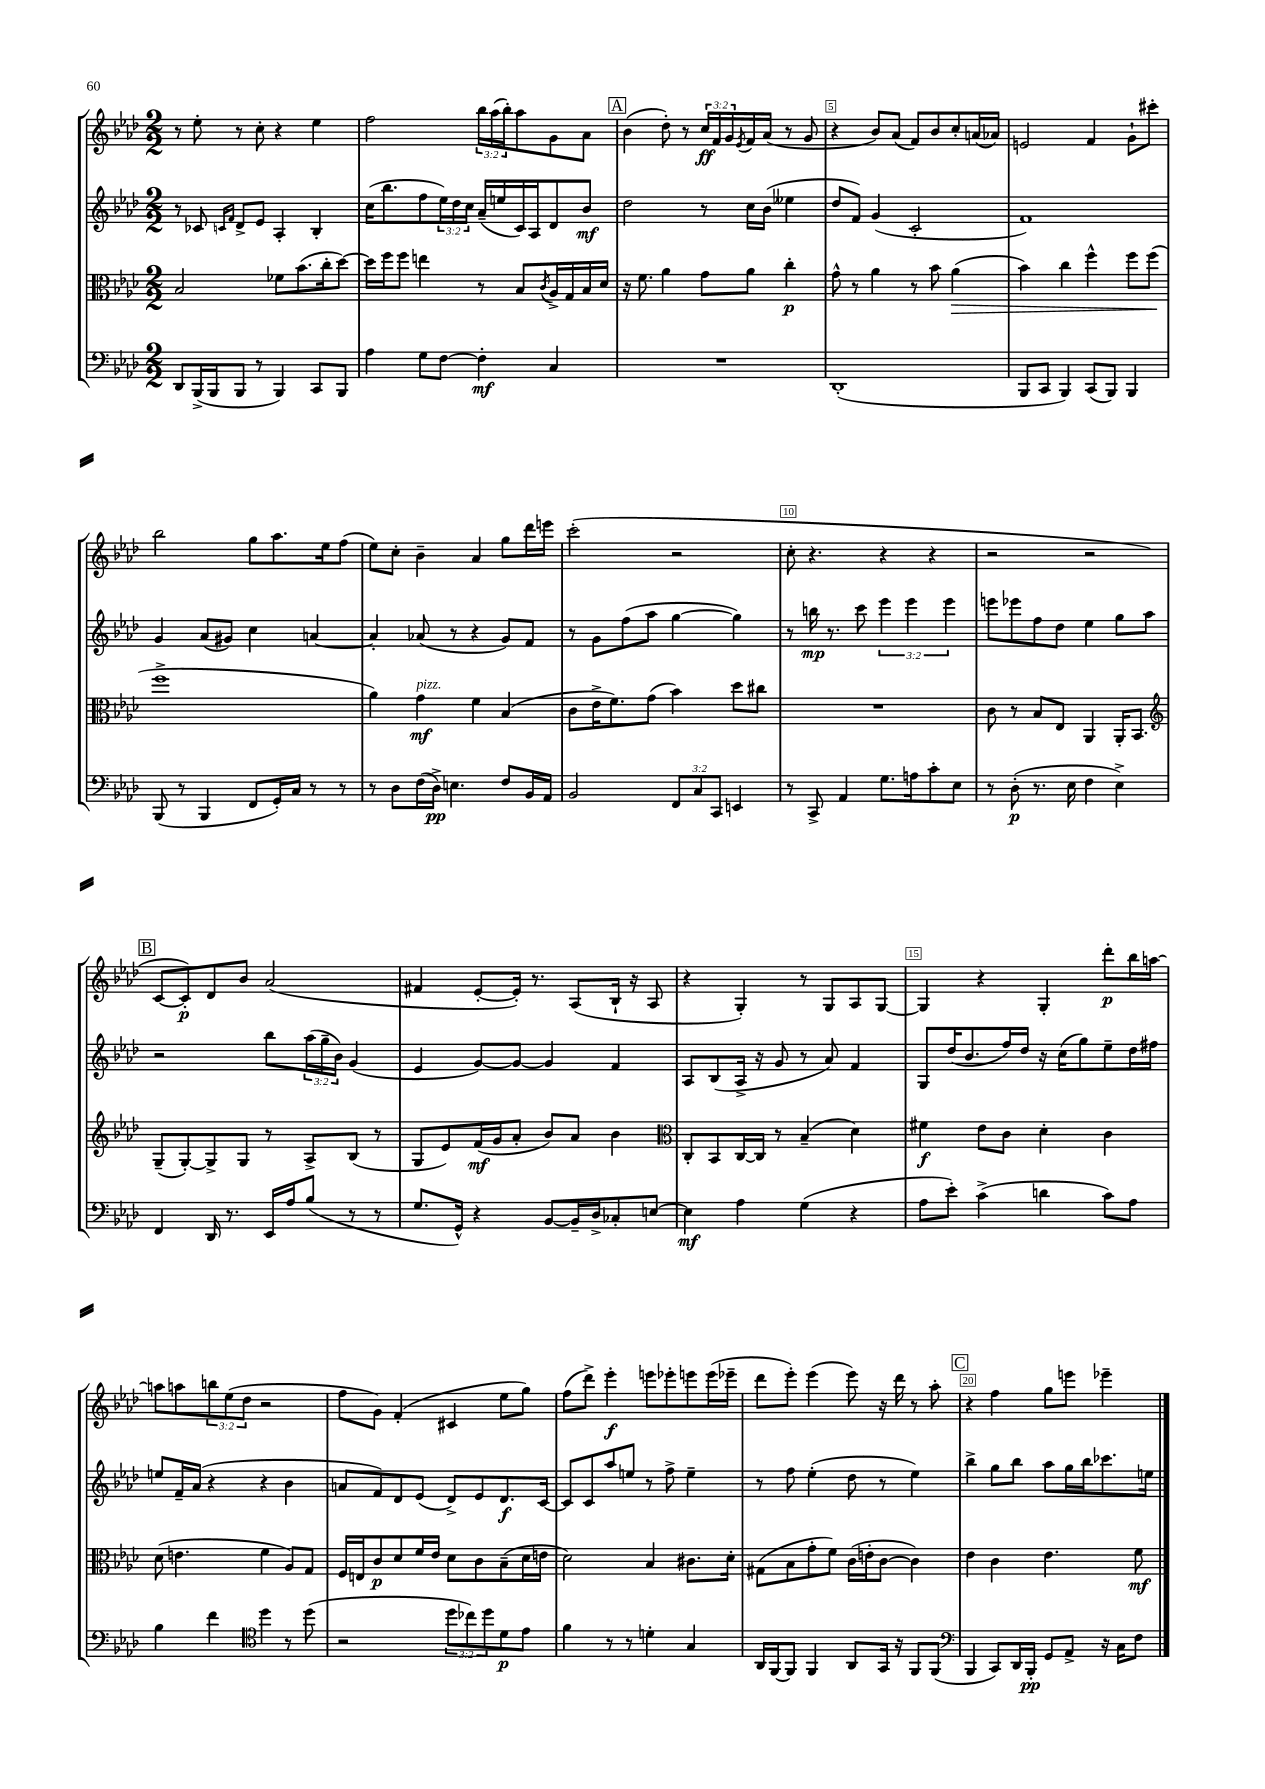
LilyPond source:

<<
\new StaffGroup <<
\new Staff = "s0" {
    \clef treble \key aes \major \numericTimeSignature \time 2/2 \override Staff.TupletNumber.text = #tuplet-number::calc-fraction-text
    r8 ees''8-. r8 c''8-. r4 ees''4 |
    f''2 \tuplet 3/2 { bes''16 aes''16( bes''16-.) } aes''8 g'8 aes'8 |
    \mark \markup { \box "A" } bes'4( des''8-.) r8 \tuplet 3/2 { c''16\ff f'16 g'16 } \acciaccatura { ees'8 } f'16 aes'16( r8 g'8 |
    r4 bes'8) aes'8( f'8) bes'8 c''8-. a'16( aes'16) |
    e'2 f'4 g'8-! cis'''8-. |
    bes''2 g''8 aes''8. ees''16 f''8( |
    ees''8) c''8-. bes'4-- aes'4 g''8 des'''16 e'''16 |
    c'''2-.( r2 |
    c''8-. r4. r4 r4 |
    r2 r2 |
    \mark \markup { \box "B" } c'8~ c'8-.\p) des'8 bes'8 aes'2( |
    fis'4 ees'8~-. ees'16-.) r8. aes8( bes16-! r16 aes8 |
    r4 g4-.) r8 g8 aes8 g8~ |
    g4 r4 g4-. des'''8-.\p bes''16 a''16~ |
    a''8 a''8 \tuplet 3/2 { b''8 ees''8( des''8 } r2 |
    f''8 g'8) f'4-.( cis'4 ees''8 g''8) |
    f''8( des'''8->) ees'''4-.\f e'''8 ees'''8-. e'''8 e'''16( ees'''16-- |
    des'''8 ees'''8-.) ees'''4( ees'''8) r16 des'''16 r8 aes''8-. |
    \mark \markup { \box "C" } r4 f''4 g''8 e'''8 ees'''4-- \bar "|." |
}
\new Staff = "s1" {
    \clef treble \key aes \major \numericTimeSignature \time 2/2 \override Staff.TupletNumber.text = #tuplet-number::calc-fraction-text
    r8 ces'8 \grace { c'16 f'16 } des'8-> ees'8 aes4-. bes4-. |
    c''16( bes''8. f''8 \tuplet 3/2 { ees''16) des''16 c''16 } aes'16--( e''16 c'16) aes16 des'8 bes'8\mf |
    \mark \markup { \box "A" } des''2 r8 c''16 bes'16( eeses''4 |
    des''8 f'8) g'4( c'2-. |
    f'1) |
    g'4 aes'8( gis'8) c''4 a'4~ |
    a'4-. aes'8( r8 r4 g'8) f'8 |
    r8 g'8 f''8( aes''8 g''4~ g''4) |
    r8 b''16\mp r8. c'''8 \tuplet 3/2 { ees'''4 ees'''4 ees'''4 } |
    e'''8 ees'''8 f''8 des''8 ees''4 g''8 aes''8 |
    \mark \markup { \box "B" } r2 bes''8 \tuplet 3/2 { aes''16( g''16-- bes'16) } g'4( |
    ees'4 g'8~) g'8~ g'4 f'4 |
    aes8 bes8( aes16-> r16 g'8 r8 aes'8) f'4 |
    g8 des''16( bes'8. f''16) des''16 r16 c''16( g''8) ees''8-- des''16 fis''16 |
    e''8 f'16-- aes'16( r4 r4 bes'4 |
    a'8 f'8) des'8 ees'8( des'8->) ees'8 des'8.\f c'16~ |
    c'8 c'8 aes''8 e''8 r8 f''8-> e''4-- |
    r8 f''8 ees''4-.( des''8 r8 ees''4) |
    \mark \markup { \box "C" } bes''4-> g''8 bes''8 aes''8 g''16 bes''16 ces'''8. e''16 \bar "|." |
}
\new Staff = "s2" {
    \clef alto \key aes \major \numericTimeSignature \time 2/2
    bes2 fes'8 bes'8.( c''16-. des''8~) |
    des''16 f''16 f''8 e''4 r8 bes8 \acciaccatura { c'8 } aes16-> g16 bes16 des'16 |
    \mark \markup { \box "A" } r16 f'8. aes'4 g'8 aes'8 c''4-.\p |
    g'8-^ r8 aes'4 r8 bes'8 aes'4\>( |
    bes'4) c''4 f''4-^ f''8 f''8\!( |
    f''1-> |
    aes'4) g'4\mf^\markup { \italic "pizz." } f'4 bes4( |
    c'8 ees'16-> f'8.) g'8( bes'4) des''8 cis''8 |
    R1 |
    c'8 r8 bes8 ees8 aes,4 aes,16-. bes,8. |
    \mark \markup { \box "B" } \clef treble g8--( g8~-.) g8-> g8 r8 aes8-> bes8( r8 |
    g8 ees'8) f'16\mf( g'16 aes'8-. bes'8) aes'8 bes'4 |
    \clef alto c8-. bes,8 c16~ c16 r8 bes4--( des'4) |
    fis'4\f ees'8 c'8 des'4-. c'4 |
    des'8( e'4. f'4 aes8) g8 |
    f16 e16 c'8\p des'8 f'16 ees'16 des'8 c'8 bes8--( des'16 e'16 |
    des'2) bes4 cis'8. des'16-. |
    gis8( bes8 g'8-. f'8) c'16( e'16-. c'8~ c'4) |
    \mark \markup { \box "C" } ees'4 c'4 ees'4. f'8\mf \bar "|." |
}
\new Staff = "s3" {
    \clef bass \key aes \major \numericTimeSignature \time 2/2 \override Staff.TupletNumber.text = #tuplet-number::calc-fraction-text
    des,8 bes,,16->( bes,,16 bes,,8 r8 bes,,4) c,8 bes,,8 |
    aes4 g8 f8~ f4-.\mf c4 |
    \mark \markup { \box "A" } R1 |
    des,1-.( |
    bes,,8 c,8 bes,,4) c,8( bes,,8) bes,,4 |
    bes,,8( r8 bes,,4 f,8 g,16-.) c16 r8 r8 |
    r8 des8 f16( des16->\pp) e4. f8 bes,16 aes,16 |
    bes,2 \tuplet 3/2 { f,8 c8 c,8 } e,4 |
    r8 c,8-> aes,4 g8. a16 c'8-. ees8 |
    r8 des8-.\p( r8. ees16 f4 ees4->) |
    \mark \markup { \box "B" } f,4 des,16 r8. ees,16 aes16 bes8( r8 r8 |
    g8. g,16-^) r4 bes,8~ bes,16-- des16-> ces8-. e8~ |
    e4\mf aes4 g4( r4 |
    aes8 ees'8-.) c'4->( d'4 c'8) aes8 |
    bes4 f'4 \clef tenor des''4 r8 des''8( |
    r2 \tuplet 3/2 { des''8 ces''8) des''8 } des'8\p ees'8 |
    f'4 r8 r8 d'4-. g4 |
    aes,16 f,16~ f,8 f,4 aes,8 g,16 r16 f,8 f,8( |
    \mark \markup { \box "C" } \clef bass bes,,4 c,8) des,16 bes,,16-.\pp g,8 aes,8-> r16 c16 f8 \bar "|." |
}
>>
>>
\layout { \context { \Score currentBarNumber = #2 \override BarNumber.break-visibility = ##(#f #t #t) barNumberVisibility = #(every-nth-bar-number-visible 5) \override BarNumber.stencil = #(make-stencil-boxer 0.1 0.3 ly:text-interface::print) } }
